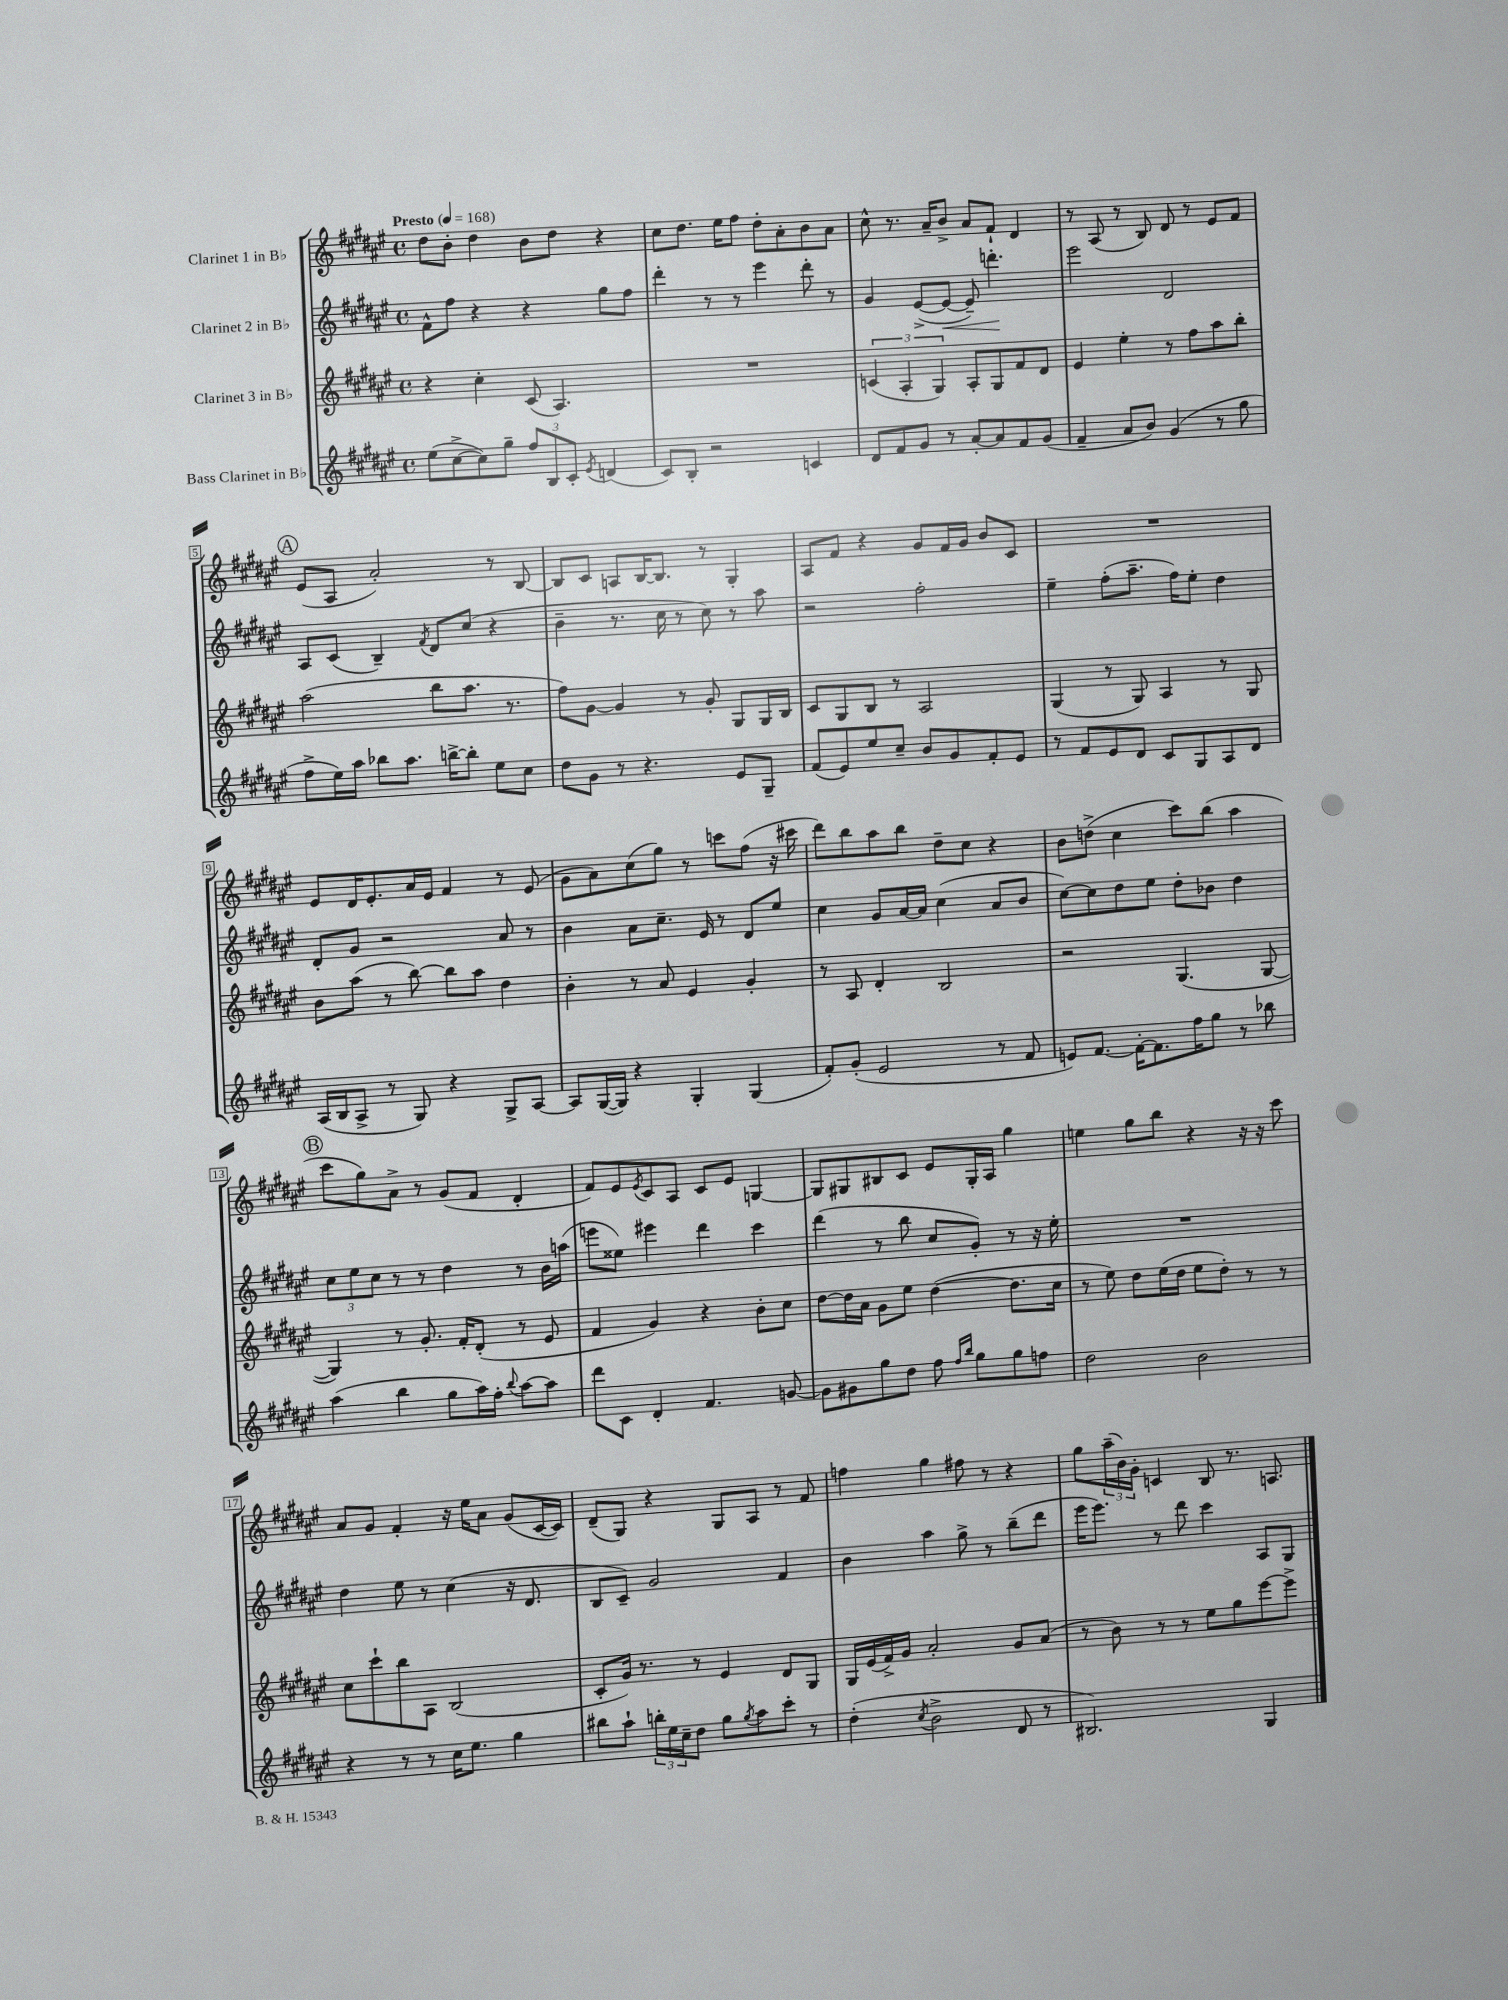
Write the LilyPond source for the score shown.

<<
\new StaffGroup <<
\new Staff = "s0" \with { instrumentName = "Clarinet 1 in Bb" } {
    \clef treble \key fis \major \defaultTimeSignature \time 4/4 \tempo "Presto" 4 = 168
    dis''8 b'8-. dis''4 b'8 dis''8 r4 |
    cis''8 dis''8. eis''16 fis''8 dis''8-. ais'8-. b'8 ais'8 |
    cis''8-^ r8. ais'16-- b'8-> ais'8 fis'8-! dis'4 |
    r8 ais8( r8 b8) dis'8 r8 eis'8 fis'8 |
    \mark \markup { \circle "A" } eis'8( ais8 ais'2-.) r8 b8~ |
    b8 cis'8 a8 b16~ b8. r8 gis4-. |
    ais8 fis'8 r4 gis'8 fis'16 gis'16 b'8 cis'8 |
    R1 |
    eis'8 dis'16 eis'8.-. ais'16 eis'16 fis'4 r8 eis'8( |
    gis'8 ais'8) cis''8( gis''8) r8 c'''8 fis''8( r16 cis'''16 |
    dis'''8) b''8 ais''8 b''8 dis''8-- cis''8 r4 |
    b'8 d''8->( cis''4 cis'''8) b''8( ais''4 |
    \mark \markup { \circle "B" } cis'''8 gis''8) ais'8-> r8 gis'8( fis'8 dis'4-. |
    fis'8) eis'8 \acciaccatura { eis'8 } cis'8 ais8 cis'8 eis'8 g4~ |
    g8 gis8 bis8 cis'8 eis'8 gis16-. ais16 gis''4 |
    e''4 gis''8 b''8 r4 r16 r16 cis'''8 |
    ais'8 gis'8 fis'4-. r16 eis''16 ais'8 gis'8( cis'16~ cis'16) |
    dis'8--( gis8) r4 gis8 ais8 r8 fis'8 |
    f''4 gis''4 fis''8 r8 r4 |
    gis''8 \tuplet 3/2 { ais''16--( b'16) gis'16-. } c'4 b8 r8. a8. \bar "|." |
}
\new Staff = "s1" \with { instrumentName = "Clarinet 2 in Bb" } {
    \clef treble \key fis \major \defaultTimeSignature \time 4/4
    fis'8-^ fis''8 r4 r4 gis''8 fis''8 |
    dis'''4-. r8 r8 eis'''4 dis'''8-. r8 |
    gis'4 eis'8~->( eis'8~\< eis'8--) d'''4.-.\! |
    eis'''2 dis'2 |
    \mark \markup { \circle "A" } ais8 cis'8( b4--) \acciaccatura { fis'8 } dis'8 cis''8( r4 |
    b'4-- r8. cis''16 r8 cis''8) r8 ais''8 |
    r2 fis''2-. |
    eis''4-- fis''8-.( ais''8.-- fis''16) eis''8-. dis''4 |
    dis'8-. gis'8 r2 ais'8 r8 |
    b'4 ais'8 cis''8.-- eis'16 r8 dis'8 eis''8 |
    cis''4 gis'8 ais'16~ ais'16 cis''4( ais'8 b'8 |
    cis''8~) cis''8 dis''8 eis''8 dis''8-. bes'8 dis''4 |
    \mark \markup { \circle "B" } \tuplet 3/2 { cis''8 eis''8 cis''8 } r8 r8 dis''4 r8 b'16 a''16( |
    e'''8 eisis''8) eis'''4 dis'''4 cis'''4 |
    dis'''4( r8 b''8 cis''8 gis'8-.) r8 r16 eis''16-. |
    R1 |
    dis''4 eis''8 r8 cis''4( r16 dis'8. |
    b8 cis'8--) gis'2 fis'4 |
    b'4 ais''4 gis''8-> r8 b''8--( dis'''8 |
    eis'''16 eis'''8.) r8 dis'''8 cis'''4 ais8 gis8 \bar "|." |
}
\new Staff = "s2" \with { instrumentName = "Clarinet 3 in Bb" } {
    \clef treble \key fis \major \defaultTimeSignature \time 4/4
    r4 cis''4-. cis'8( ais4.) |
    R1 |
    \tuplet 3/2 { c'4( ais4-. gis4) } ais8-. gis8 fis'8 dis'8 |
    eis'4 eis''4-. r8 fis''8 ais''8 b''8-. |
    \mark \markup { \circle "A" } ais''2( b''8 ais''8. r8. |
    fis''8) gis'8~ gis'4 r8 gis'8-. gis8 gis16 b16 |
    cis'8 gis8 b8 r8 ais2 |
    gis4( r8 gis8) ais4 r8 gis8 |
    b'8 ais''8( r8 b''8~) b''8 ais''8 dis''4 |
    b'4-. r8 ais'8 eis'4 gis'4-. |
    r8 ais8 dis'4-. b2 |
    r2 gis4.( gis8~ |
    \mark \markup { \circle "B" } gis4) r8 gis'8.-. fis'16-. dis'8-.( r8 eis'8 |
    fis'4 gis'4) r4 b'8-. cis''8 |
    dis''8~ dis''16 ais'16 gis'8 eis''8 dis''4~( dis''8. cis''16 |
    r8 eis''8) dis''8 eis''16( dis''16 eis''8 dis''8-.) r8 r8 |
    cis''8 cis'''8-! b''8 ais8 b2( |
    cis'8-. gis'16) r8. r8 eis'4 dis'8 gis8 |
    gis16 eis'16( fis'16->) gis'16 ais'2-. gis'8 ais'8( |
    r8 b'8) r8 r8 eis''8 gis''8 eis'''8~ eis'''8-> \bar "|." |
}
\new Staff = "s3" \with { instrumentName = "Bass Clarinet in Bb" } {
    \clef treble \key fis \major \defaultTimeSignature \time 4/4
    eis''8( cis''8~-> cis''8) gis''8-- \tuplet 3/2 { fis''8 b8 cis'8-. } \acciaccatura { eis'8 } d'4( |
    cis'8) b8-. r2 c'4 |
    dis'8 fis'8 gis'8 r8 ais'8~-. ais'8 fis'8 gis'8( |
    fis'4-- ais'8 b'8) gis'4( r8 gis''8 |
    \mark \markup { \circle "A" } fis''8-> eis''16) ais''16 bes''8 ais''8. b''16~-> b''8-. eis''8 cis''8 |
    dis''8 gis'8 r8 r4. eis'8 gis8-- |
    fis'8( eis'8) eis''8 cis''8-- b'8 gis'8 fis'8-. eis'8 |
    r8 fis'8 eis'8 dis'8 cis'8 gis8 ais8 dis'8 |
    ais16( b16 ais8-> r8 gis8) r4 gis8-> ais8~ |
    ais8 gis16~( gis16) r4 gis4-. gis4( |
    fis'8-.) gis'8-.( eis'2 r8 fis'8 |
    e'8) fis'8.~ fis'16~-. fis'8. fis''16 gis''8 r8 bes''8 |
    \mark \markup { \circle "B" } ais''4( b''4 gis''8 ais''16) fis''16-. \appoggiatura { b''8 } ais''8~ ais''8 |
    dis'''8 cis'8 dis'4-. fis'4. g'8~ |
    g'8 gis'8 gis''8 dis''8 fis''8 \grace { fis''16 b''16 } gis''8 gis''8 f''8 |
    dis''2 b'2 |
    r4 r8 r8 cis''16 eis''8. gis''4 |
    bis''8 ais''8-! \tuplet 3/2 { b''16-. eis''16 cis''16-- } dis''8 gis''8 \acciaccatura { gis''8 } ais''8 cis'''8-. r8 |
    dis''4-.( \acciaccatura { cis''8 } b'2-> dis'8 r8 |
    bis2.) gis4 \bar "|." |
}
>>
>>
\layout { \context { \Score \override BarNumber.stencil = #(make-stencil-boxer 0.1 0.3 ly:text-interface::print) } }
